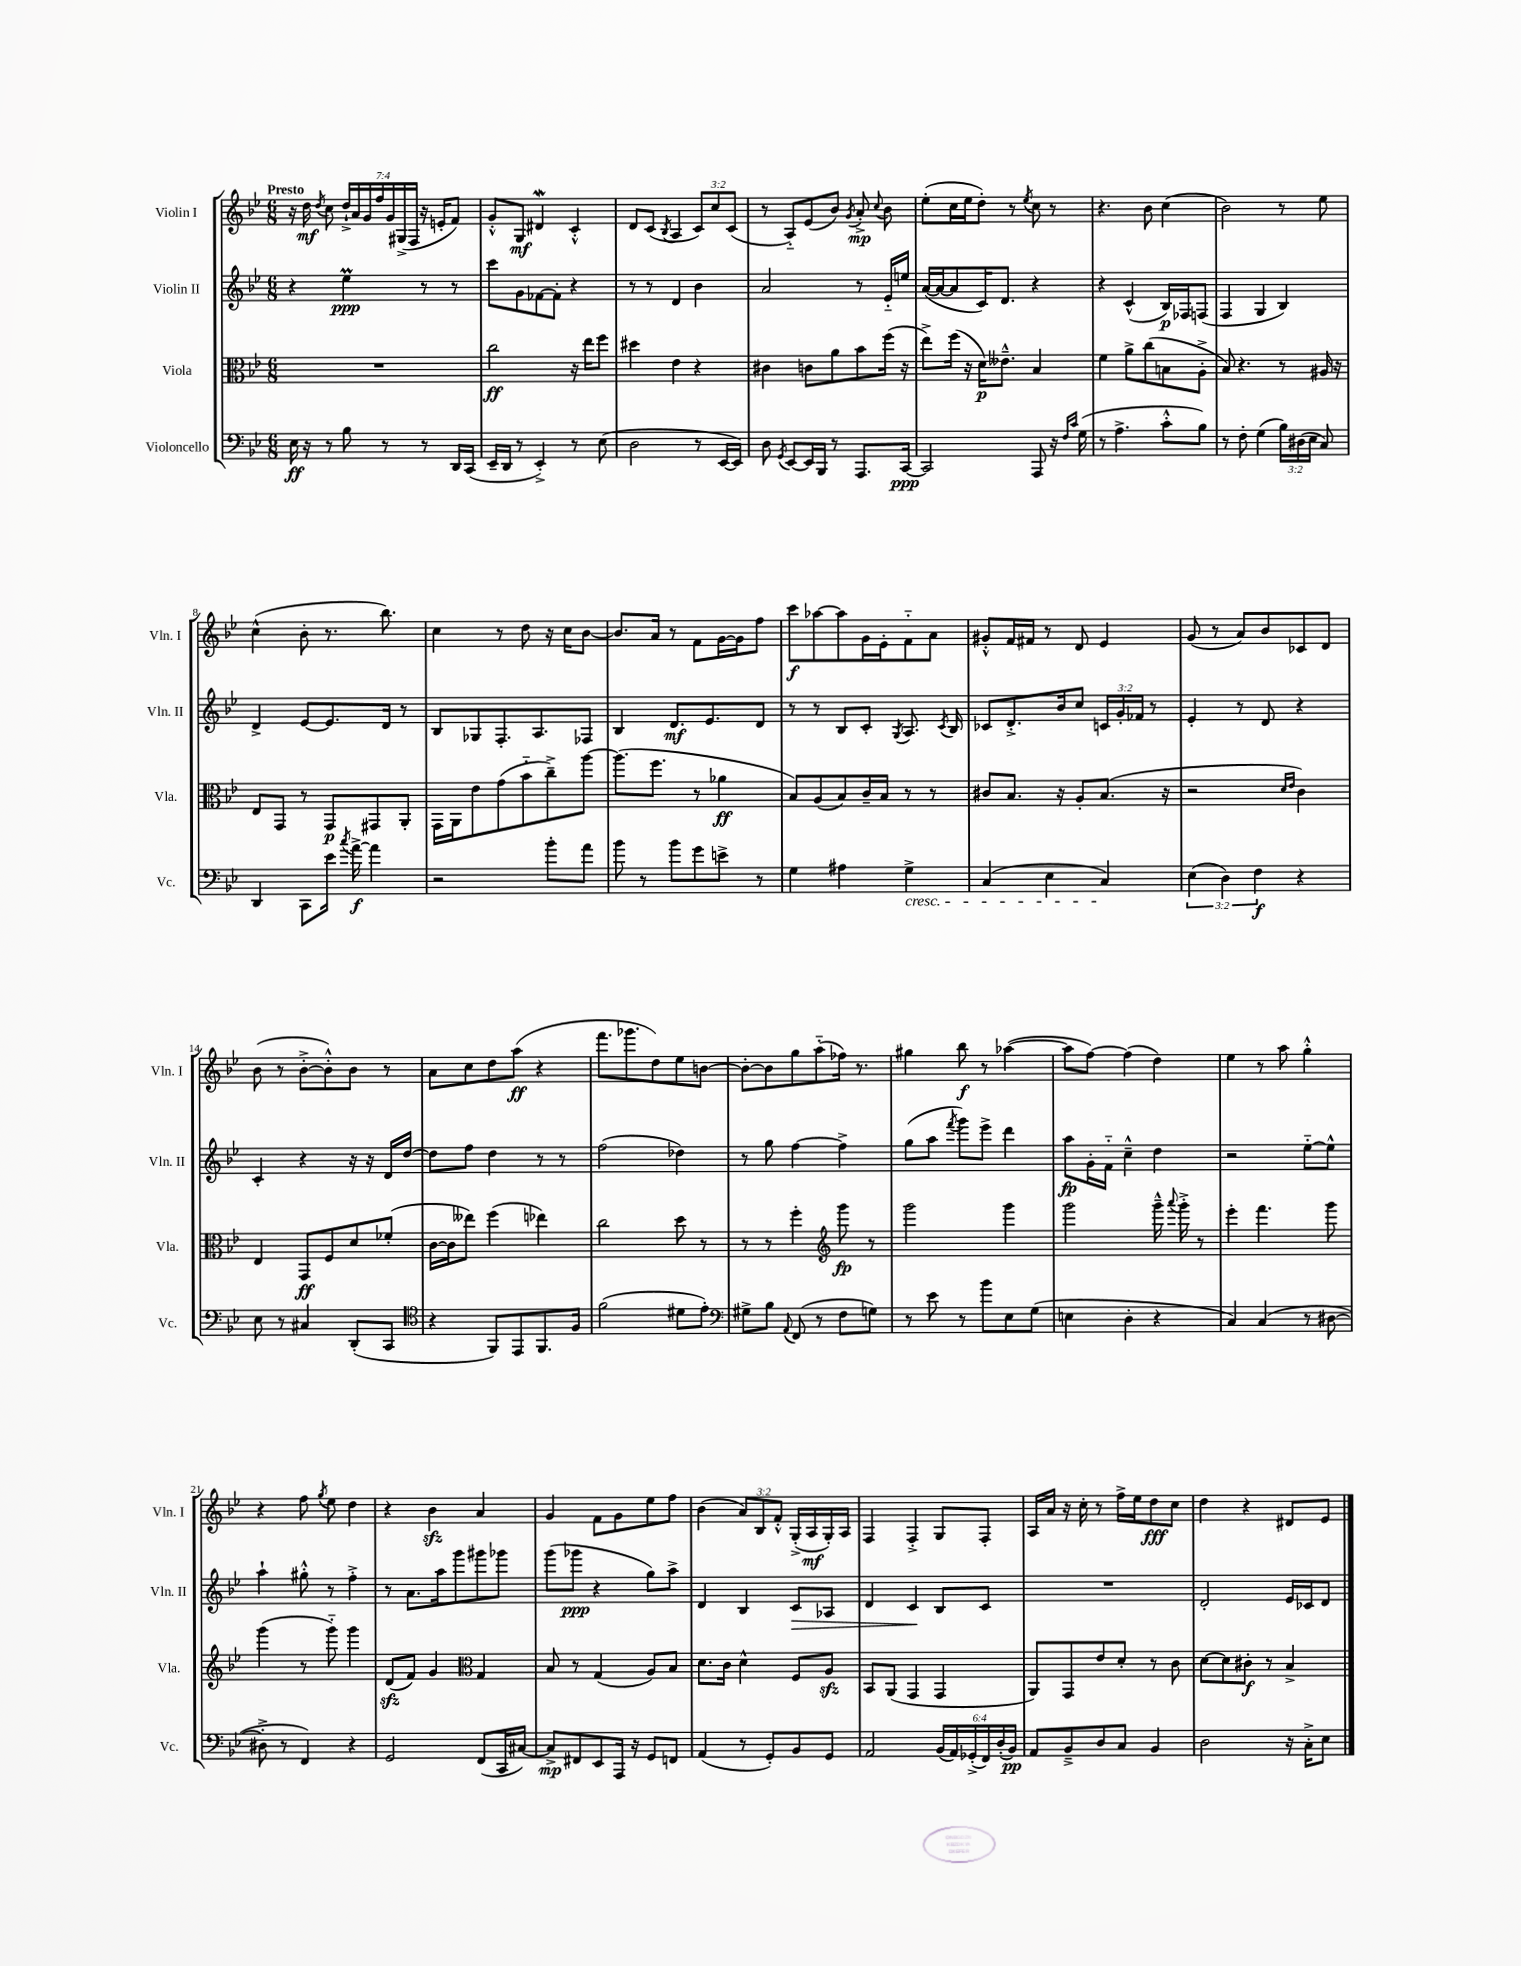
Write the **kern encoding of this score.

**kern	**kern	**kern	**kern
*staff4	*staff3	*staff2	*staff1
*clefF4	*clefC3	*clefG2	*clefG2
*k[b-e-]	*k[b-e-]	*k[b-e-]	*k[b-e-]
*M6/8	*M6/8	*M6/8	*M6/8
16E-\	2.r	4r	16r
16r	.	.	16dd\
.	.	.	8qdd/
8r	.	.	8cc\
8B-\	.	4ee-\	28dd`^/LL
.	.	.	28a/
.	.	.	28g/
.	.	.	28ff/
8r	.	.	.
.	.	.	28g/
.	.	.	(28G#^/
.	.	.	28F/JJ
8r	.	8r	16r
.	.	.	16e'/LK
16DD/LL	.	8r	8f/J)
(16CC/JJ	.	.	.
=	=	=	=
16EE-~/LL	2cc\	8ccc\L	8g'^^/L
16DD/JJ	.	.	.
8r	.	8g\	8G/J
4EE-'^/)	.	[8f-\	4d#/
.	.	8f-'\]J	.
8r	16r	4r	4c'^^/
.	16ee-\LK	.	.
(8E-\	8ff\J	.	.
=	=	=	=
2D\	4dd#\	8r	8d/L
.	.	8r	(8c/J
.	.	.	8qB-/
.	4e-\	4d/	4A/
8r	4r	4b-\	12c/L)
.	.	.	12cc/
[16EE-/LL	.	.	.
.	.	.	(12c/J
16EE-/]JJ)	.	.	.
=	=	=	=
8D\	4c#\	2a/	8r
8qGG/	.	.	.
[8EE-/L	.	.	8A'~/L)
16EE-/]L	8c\L	.	(8e-/
16BBB-/JJ	.	.	.
8r	8a\	.	8b-/J)
.	.	.	8qg/
8.AAA/L	8b-\	8r	8a'^/
.	.	.	8qqcc/
.	(16ff\Jk	16e-'~/LL	8b-\
[16CC/Jk	16r	16ee/JJ	.
=	=	=	=
2CC/]	8ee-^\L)	([16a/LL	(8ee-'\L
.	.	16a/_J	.
.	(16ff\Jk	8a/]	16cc\L
.	16r	.	16ee-\J
.	16d\LK)	16c/K)	8dd'\J)
.	8.e--~^^\J	8.d/J	.
.	.	.	8r
.	.	.	8qee-/
8AAA/	4B-/	4r	8cc\
16r	.	.	8r
16qqF/LL	.	.	.
16qqc/JJ	.	.	.
(16G\	.	.	.
=	=	=	=
8r	4f\	4r	4.r
4.A^\	.	.	.
.	8a^\L	(4c^^/	.
.	(8cc\	.	8b-\
8c'^^\L	8B\	16B-/LL)	(4cc\
.	.	16F-/J	.
8B-\J)	8A'^\J	(8F/J	.
=	=	=	=
8r	8B-/)	4F/	2b-\)
8F'\	4.r	.	.
(4G\	.	4G/	.
24B-\LL)	8r	4B-/)	8r
(24D#\	.	.	.
24E-\JJ	.	.	.
8C/)	16A#/	.	8ee-\
.	16r	.	.
=	=	=	=
4DD/	8E-/L	4d^/	(4cc^^\
.	8GG/J	.	.
8CC\L	8r	[8e-/L	8b-'\
16e-\Jk	8GG/L	8.e-/]	8.r
8qcc/	.	.	.
[16a^\	.	.	.
4a\]	8GG#/	.	.
.	.	16d/Jk	8.bb-\)
.	8AA'/J	8r	.
=	=	=	=
2r	16GG\LL	8B-/L	4cc\
.	16AA\J	.	.
.	8e-\	8G-/	.
.	(8g\	8.F'/	8r
.	8b-'~\	.	8dd\
.	.	8.A/	.
8b-'\L	8cc~^\)	.	16r
.	.	.	16cc\LK
8a\J	[8aa\J	8F-/J	[8b-\J
=	=	=	=
8b-\	(8.aa\]L	4B-/	8.b-/]L
8r	.	.	.
.	8.ff\J	.	16a/Jk
8b-\L	.	8.d/L	8r
8g\	8r	.	8f\L
.	.	8.e-/	.
8e^\J	4a-\	.	[16g\L
.	.	.	16g\]J
8r	.	8d/J	8ff\J
=	=	=	=
4G\	8B-/L)	8r	8ccc\L
.	(8A/	8r	[8aa-\
4A#\	8B-/)	8B-/L	8aa-\]
.	16c~/L	8c'/J	16g\L
.	16B-/JJ	.	16e-'\J
.	.	8qG/	.
4G^\	8r	8.A/	8f'~\
.	8r	.	8a\J
.	.	8qc/	.
.	.	16B-/	.
=	=	=	=
(4C/	8c#/L	8c-/L	8g#'^^/L
.	8.B-/J	8.d'^/	16f/L
.	.	.	16f#/JJ
4E-\	.	.	8r
.	16r	16b-/k	.
.	8A'/L	8cc/J	8d/
4C/)	(8.B-/J	24c/LL	4e-/
.	.	24g'/	.
.	.	24f-/JJ	.
.	.	8r	.
.	16r	.	.
=	=	=	=
(6E-\	2r	4e-'/	(8g/
.	.	.	8r
6D\)	.	.	.
.	.	8r	8a/L)
6F\	.	.	.
.	.	8d/	8b-/
.	16qqd/LL	.	.
.	16qqe-/JJ	.	.
4r	4c\)	4r	8c-/
.	.	.	8d/J
=	=	=	=
8E-\	4E-/	4c'/	(8b-\
8r	.	.	8r
4C#/	8GG/L	4r	[8b-'^\L
.	8F/	.	8b-'^^\])
(8DD'/L	8d/	16r	8b-\J
.	.	16r	.
8CC/J	(8f-'/J	16d/LL	8r
.	.	[16dd/JJ	.
=	=	=	=
*clefC4	*	*	*
4r	[16c\LL	8dd\]L	8a\L
.	16c\]J	.	.
.	8ee--\J)	8ff\J	8cc\
8FF/L)	(4ff\	4dd\	8dd\
8EE-/	.	.	(8aa\J
8.FF/	4ee-\)	8r	4r
.	.	8r	.
16F/Jk	.	.	.
=	=	=	=
(2f\	2cc\	(2ff\	8.fff\L
.	.	.	8.ggg-\
.	.	.	8dd\)
8d#\L	8dd\	4dd-\)	8ee-\
8e-'\J)	8r	.	[8b\J
=	=	=	=
*clefF4	*	*	*
8G#^\L	8r	8r	8b'\_L
8B-\J	8r	8gg\	8b\]
8qqAA/	.	.	.
(8FF/	4ff'\	[4ff\	8gg\
8r	.	.	(8aa'~\
*	*clefG2	*	*
8F\L	8ggg\	4ff^\]	16ff-\Jk)
.	.	.	8.r
8G\J)	8r	.	.
=	=	=	=
8r	2ggg\	(8gg\L	4gg#\
8e-\	.	8aa\J	.
.	.	8qfff/	.
8r	.	8ggg\L)	8bb-\
8b-\L	.	8eee-^\J	8r
8E-\	4ggg\	4ddd\	([4aa-\
(8G\J	.	.	.
=	=	=	=
4E\	2ggg\	8aa\L	8aa-\]L
.	.	16g'\L	[8ff\J)
.	.	16f'~\JJ	.
4D'\	.	4cc~^^\	(4ff\]
4r	16ggg~^^\	4dd\	4dd\)
.	8qqaaa/	.	.
.	16ggg'^\	.	.
.	8r	.	.
=	=	=	=
4C/)	4eee-'\	2r	4ee-\
(4C/	4.fff\	.	8r
.	.	.	8aa\
8r	.	[8ee-'~\L	4gg'^^\
[8D#\	8ggg\	8ee-^^\]J	.
=	=	=	=
8D#'^\]	(4ggg\	4aa`\	4r
8r	.	.	.
4FF/)	8r	8gg#'^^\	8ff\
.	.	.	8qgg/
.	8ggg'~\)	8r	8ee-\
4r	4ggg\	4ff'^\	4dd\
=	=	=	=
2GG/	(8d/L	8r	4r
.	8f/J)	8.a\L	.
.	4g/	.	4b-\
.	.	16aa\k	.
.	.	8ggg\	.
*	*clefC3	*	*
(8FF/L	4G/	8ggg#\	4a/
16CC/L	.	8ggg-\J	.
[16C#/JJ)	.	.	.
=	=	=	=
8C#^/]L	8B-/	(8ggg\L	4g/
8FF#/	8r	8ggg-\J	.
8EE-/	(4G/	4r	8f\L
16AAA/Jk	.	.	8g\
16r	.	.	.
8GG/L	8A/L)	8gg\L)	8ee-\
8FF/J	8B-/J	8aa^\J	8ff\J
=	=	=	=
(4AA/	8.d\L	4d/	(4b-\
.	16c\Jk	.	.
8r	4d^^\	4B-/	12a/L)
.	.	.	12B-/
8GG'/L)	.	.	.
.	.	.	12f'^^/J
8BB-/	8F/L	8c/L	(16G'^/LL
.	.	.	16A/
8GG/J	8A/J	8A-/J	16G'/)
.	.	.	16A/JJ
=	=	=	=
2AA/	8BB-/L	4d/	4F/
.	(8AA/J	.	.
.	4GG/	4c/	4F'^/
(24BB-/LL	4GG/	8B-/L	8G/L
24AA/)	.	.	.
(24GG-'^/	.	.	.
24FF/)	.	8c/J	8F'/J
(24D'/	.	.	.
24BB-/JJ)	.	.	.
=	=	=	=
8AA/L	8AA/L)	2.r	16A/LL
.	.	.	16a/JJ
8BB-~^/	8GG/	.	16r
.	.	.	16cc'\
8D/	8e-/	.	8r
8C/J	8d'/J	.	16ff^\LL
.	.	.	16ee-\J
4BB-/	8r	.	8dd\
.	8c\	.	8cc\J
=	=	=	=
2D\	[8d\L	2d'/	4dd\
.	8d\]	.	.
.	8c#'\J	.	4r
.	8r	.	.
16r	4B-^/	16e-/LL	8d#/L
16C'^\LK	.	16c-/J	.
8E-\J	.	8d/J	8e-/J
==	==	==	==
*-	*-	*-	*-
